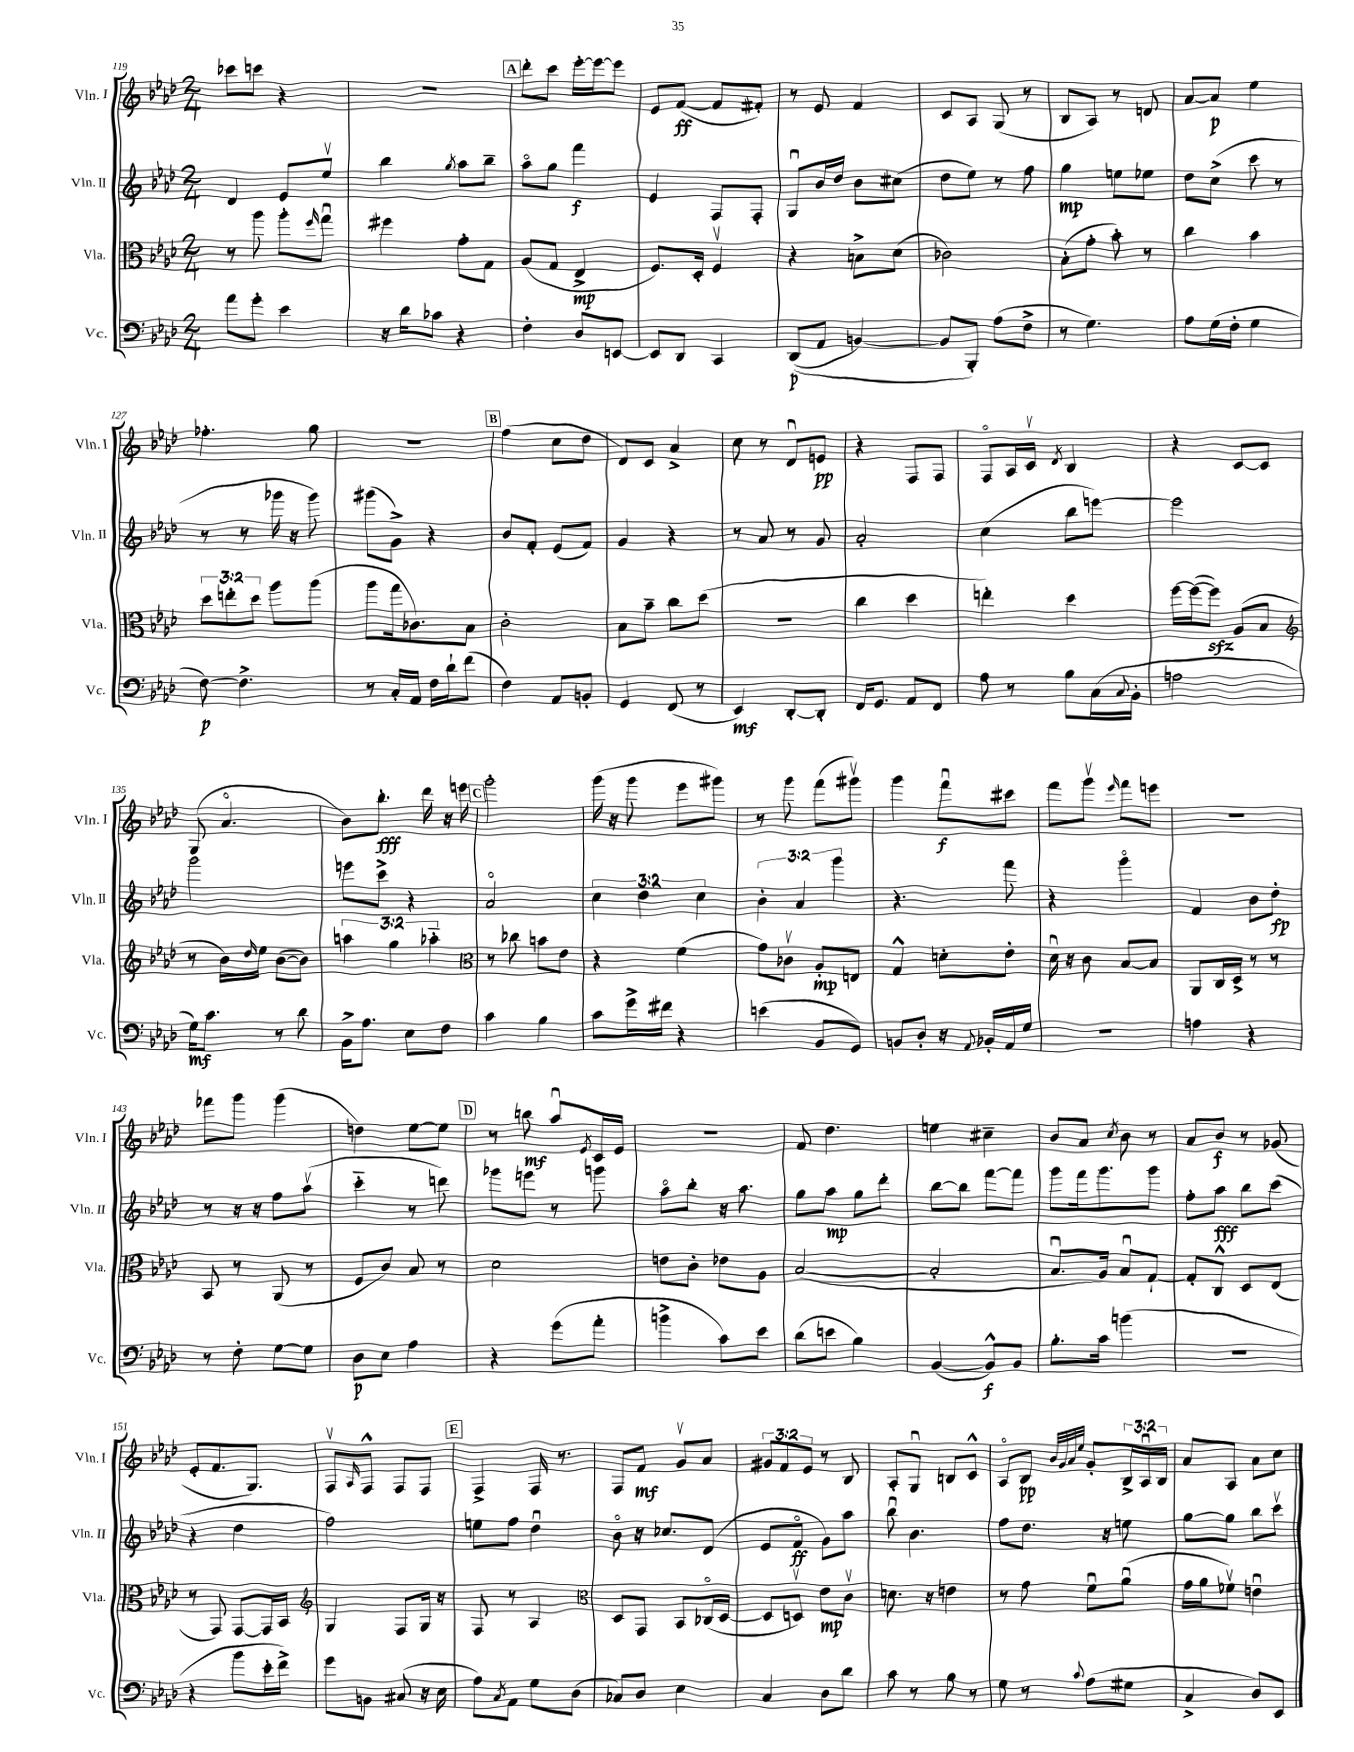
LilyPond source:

<<
\new StaffGroup <<
\new Staff = "s0" \with { instrumentName = "Vln. I" shortInstrumentName = "Vln. I" } {
    \clef treble \key aes \major \numericTimeSignature \time 2/4 \override Staff.TupletNumber.text = #tuplet-number::calc-fraction-text
    ces'''8 c'''8 r4 |
    r2 |
    \mark \markup { \box "A" } des'''8-. c'''8 ees'''16~-. ees'''16~ ees'''8 |
    ees'8 f'8~\ff( f'8 fis'8-.) |
    r8 ees'8 f'4 |
    c'8 aes8 g8( r8 |
    bes8 aes8) r8 d'8 |
    aes'8~ aes'8\p ees''4 |
    fes''4.-. g''8 |
    R2 |
    \mark \markup { \box "B" } f''4( c''8 des''8 |
    des'8) c'8 aes'4-> |
    c''8 r8 des'8\downbow e'8\pp |
    r4 f8 f8 |
    f8\flageolet aes16 c'16\upbow \acciaccatura { des'8 } bes4 |
    r4 c'8~ c'8 |
    g8( aes'4.\flageolet |
    bes'8) bes''8.-.\fff des'''16 r16 e'''16 |
    \mark \markup { \box "C" } g'''2-. |
    g'''16( r16 g'''8 ees'''8 gis'''8) |
    r8 g'''8 f'''8( gis'''8\upbow) |
    g'''4 f'''8\downbow\f cis'''8 |
    f'''8 g'''8\upbow \grace { ees'''16 } f'''8 e'''8 |
    R2 |
    fes'''8 g'''8 g'''4( |
    d''4) ees''8~ ees''8 |
    \mark \markup { \box "D" } r8 b''8\mf aes''8\downbow \acciaccatura { ees'8 } c'16 ees'16 |
    r2 |
    f'8 des''4. |
    e''4 cis''4-- |
    bes'8 aes'8 \acciaccatura { c''8 } bes'8 r8 |
    aes'8 bes'8\f r8 ges'8( |
    ees'8-. f'8. g8.) |
    f8\upbow \grace { aes16 } f8-^ f8 f8 |
    \mark \markup { \box "E" } f4-> f16 r8. |
    f8 f'8\mf g'8\upbow aes'8 |
    \tuplet 3/2 { gis'8 f'8 ees'8 } r8 bes8 |
    aes8-. g8\downbow b8 c'8-^ |
    aes8\flageolet bes8\pp \grace { bes'32 g'32 aes'32 ees''32 } g'8-. \tuplet 3/2 { bes16-> aes16\downbow bes16 } |
    aes'8 aes8 aes'8 c''8 \bar "|." |
}
\new Staff = "s1" \with { instrumentName = "Vln. II" shortInstrumentName = "Vln. II" } {
    \clef treble \key aes \major \numericTimeSignature \time 2/4 \override Staff.TupletNumber.text = #tuplet-number::calc-fraction-text
    des'4 ees'8 ees''8\upbow |
    bes''4 \acciaccatura { g''8 } aes''8 bes''8-- |
    \mark \markup { \box "A" } aes''8\flageolet g''8 f'''4\f |
    ees'4 f8 f8-. |
    g8\downbow bes'16 des''16 bes'8 cis''8( |
    des''8 ees''8) r8 f''8 |
    g''4\mp e''8 ees''8 |
    des''8 c''8->( c'''8 r8 |
    r8 r8 ges'''16 r16 ges'''8) |
    gis'''8( g'8->) r4 |
    \mark \markup { \box "B" } bes'8 f'8-. ees'8( f'8) |
    g'4 r4 |
    r8 aes'8 r8 g'8 |
    aes'2-. |
    c''4( bes''8 e'''8~) |
    e'''2 |
    g'''2 |
    e'''8 c'''8-> r4 |
    \mark \markup { \box "C" } aes'2\flageolet |
    \tuplet 3/2 { c''4 des''4 c''4 } |
    \tuplet 3/2 { bes'4-. aes'4 g'''4 } |
    r4. f'''8 |
    r4 g'''4\flageolet |
    f'4 bes'8 des''8-.\fp |
    r8 r16 r16 f''8 aes''8\upbow( |
    c'''4-_ r8 d'''8) |
    \mark \markup { \box "D" } ges'''8 e'''8 r8 g'''8 |
    aes''8\flageolet bes''8-. r16 aes''8. |
    g''8 aes''8\mp g''8 des'''8-. |
    bes''8~ bes''8 f'''8~ f'''8 |
    g'''8 f'''16 g'''8. g'''8 |
    f''8-. aes''8\fff bes''8 c'''8( |
    r4 des''4 |
    f''2) |
    \mark \markup { \box "E" } e''8 f''8 des''4\downbow |
    bes'8\flageolet r16 ces''8. des'8( |
    ees'8 f'8\flageolet\ff g'8) aes''8 |
    bes''8\downbow bes'4. |
    f''8 des''8. r16 e''8 |
    g''8~ g''8 bes''8 c'''8\upbow \bar "|." |
}
\new Staff = "s2" \with { instrumentName = "Vla." shortInstrumentName = "Vla." } {
    \clef alto \key aes \major \numericTimeSignature \time 2/4 \override Staff.TupletNumber.text = #tuplet-number::calc-fraction-text
    r8 aes''8 aes''8-. \grace { f''16 } g''8\downbow |
    fis''4 g'8-. g8 |
    \mark \markup { \box "A" } aes8( g8 ees4->\mp |
    f8.) des16-. f4\upbow |
    r4 b8-> des'8( |
    ces'2) |
    bes8-.( g'8-. bes'8-.) r8 |
    c''4 bes'4 |
    \tuplet 3/2 { des''8 e''8-. des''8 } aes''8 aes''8( |
    aes''8 g''16 ces'8.) bes8 |
    \mark \markup { \box "B" } c'2-. |
    bes8 bes'8-- c''8 des''8( |
    r2 |
    c''4 des''4 |
    e''4-.) des''4 |
    f''16~ f''16~( f''8\sfz) aes8( bes8 |
    \clef treble r8 bes'16) \grace { des''16 } ees''16 bes'8~( bes'8) |
    \tuplet 3/2 { a''4 g''4 aes''4-_ } |
    \mark \markup { \box "C" } \clef alto r8 ces''8 b'8 ees'8 |
    r4 f'4( |
    g'8) ces'8\upbow aes8-.\mp e8 |
    g4-^ d'8-. ees'8-. |
    des'16\downbow r16 c'8 bes8~ bes8 |
    aes,8 c16 des16-> r8 r8 |
    bes,8 r8 aes,8( r8 |
    f8 c'8) bes8 r8 |
    \mark \markup { \box "D" } des'2 |
    e'8 c'8-. ees'8 aes8 |
    bes2~( |
    bes2-. |
    bes8.\downbow aes16) bes8\downbow g8~-! |
    g8-. c8-^ des8 ees8( |
    r8 g,8) g,8~ g,16 bes,16 |
    \clef treble g4 f8 g16 r16 |
    \mark \markup { \box "E" } f8 r8 aes4 |
    \clef alto des8 g,8 bes,8 ces16\flageolet( des16~ |
    des8 d8\upbow) ees'8\mp c'8\upbow |
    d'8. r16 e'4 |
    r8 g'8 f'8\downbow aes'8\downbow( |
    g'16 aes'16 fes'8\upbow) e'4\downbow \bar "|." |
}
\new Staff = "s3" \with { instrumentName = "Vc." shortInstrumentName = "Vc." } {
    \clef bass \key aes \major \numericTimeSignature \time 2/4
    aes'8 g'8-. ees'4 |
    r16 des'16 ces'8 r4 |
    \mark \markup { \box "A" } f4-. des8 e,8~ |
    e,8 des,8 c,4 |
    des,8\p(\( aes,8 b,4~) |
    b,8 bes,,8-.\) aes8( f8-> |
    r8 g4.) |
    aes8 g16( f16-. g4 |
    f8~\p) f4.-> |
    r8 c16-. aes,16 f16 des'16-! f'8( |
    \mark \markup { \box "B" } f4) aes,8 b,8-. |
    g,4 f,8( r8 |
    ees,4\mf) des,8~-. des,8-. |
    f,16 g,8. aes,8 f,8 |
    aes8 r8 bes8 c16( \appoggiatura { c8 } bes,16-. |
    a2 |
    g16\mf) c'8. r8 des'8 |
    bes,16-> aes8. ees8 f8 |
    \mark \markup { \box "C" } c'4 bes4 |
    c'8 g'16-> fis'16 r4 |
    e'4( bes,8 g,8) |
    b,8 des8-. r16 \appoggiatura { aes,8 } bes,16-. aes,16 g16 |
    r2 |
    a4 r4 |
    r8 f8-. g8~ g8 |
    des8\p ees8 aes4 |
    \mark \markup { \box "D" } r4 g'8( aes'8-. |
    b'4-> c'8) ees'8 |
    des'8( e'8 bes4) |
    bes,4~( bes,8-^\f) bes,8 |
    bes8.-. c'16 b'4( |
    R2 |
    r4 bes'8 ees'16-. f'16->) |
    g'8 b,8 cis8( r16 ees16 |
    \mark \markup { \box "E" } aes8) \acciaccatura { c8 } aes,8 g8 des8( |
    ces8) des8 ees4 |
    c4 des8 des'8 |
    c'8 r8 bes8 r8 |
    g8 r8 \appoggiatura { c'8 } aes8( gis8 |
    c4-> des8) ees,8 \bar "|." |
}
>>
>>
\layout { \context { \Score currentBarNumber = #119 } }
